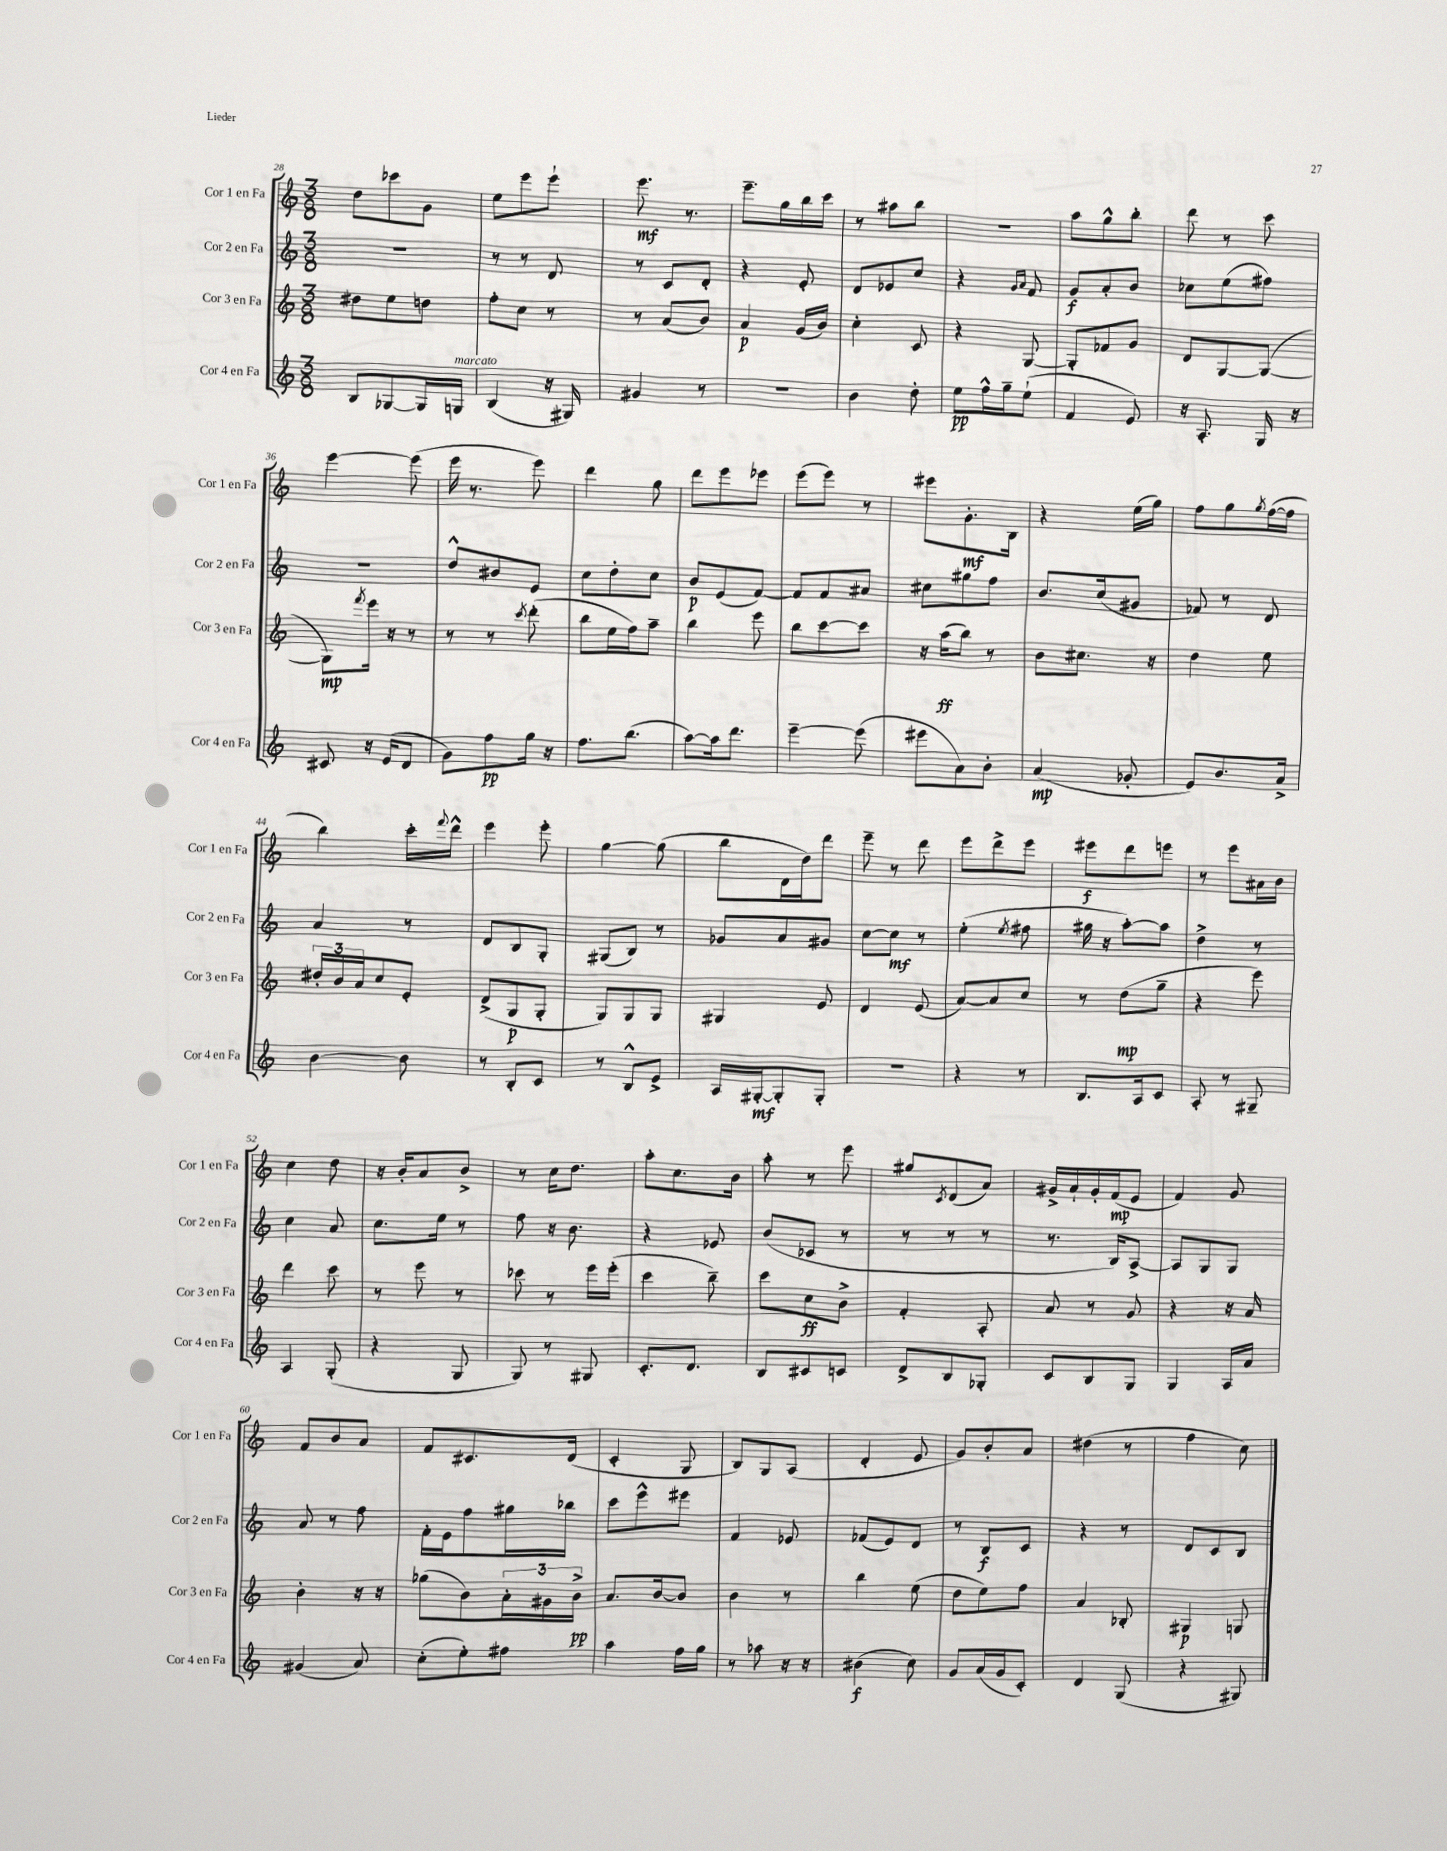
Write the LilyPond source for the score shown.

<<
\new StaffGroup <<
\new Staff = "s0" \with { instrumentName = "Cor 1 en Fa" shortInstrumentName = "Cor 1 en Fa" } {
    \clef treble \key c \major \numericTimeSignature \time 3/8
    d''8 ces'''8 g'8 |
    e''8 e'''8 e'''8-! |
    e'''8.\mf r8. |
    e'''8.-- g''16 b''16 c'''16 |
    r8 ais''8 b''8 |
    R4. |
    a''8 g''8-^ b''8-. |
    d'''8 r8 c'''8 |
    e'''4~ e'''8( |
    e'''16 r8. e'''8) |
    d'''4 g''8 |
    d'''8 e'''8 ees'''8 |
    e'''8( e'''8) r8 |
    eis'''8 g'8.-.\mf b16 |
    r4 e''16( g''16) |
    f''8 g''8 \acciaccatura { g''8 } f''16~( f''16 |
    b''4) c'''16-. \appoggiatura { f'''8 } d'''16-^ |
    e'''4 e'''8-. |
    g''4~ g''8( |
    b''8 d'16 d''16) d'''8 |
    e'''8-- r8 d'''8 |
    e'''8 d'''8-> e'''8 |
    eis'''8\f d'''8 e'''8 |
    r8 e'''8 ais'16 b'16 |
    c''4 d''8 |
    r16 b'16-. a'8 b'8-> |
    r8 c''16 d''8. |
    a''8-. c''8. b'16 |
    a''8-. r8 e'''8 |
    gis''8 \acciaccatura { c'8 } d'8( a'8) |
    gis'16-> a'16-! gis'16-. f'16\mp( e'8 |
    f'4) g'8 |
    f'8 b'8 a'8 |
    f'8 cis'8. d'16( |
    c'4-. g8 |
    b8) g8 a8( |
    d'4-. e'8 |
    g'8) b'8-. a'8 |
    dis''4( r8 |
    f''4 c''8) \bar "|." |
}
\new Staff = "s1" \with { instrumentName = "Cor 2 en Fa" shortInstrumentName = "Cor 2 en Fa" } {
    \clef treble \key c \major \numericTimeSignature \time 3/8
    R4. |
    r8 r8 d'8 |
    r8 c'8 d'8-. |
    r4 e'8-. |
    d'8 ees'8 c''8 |
    r4 \grace { g'16 a'16 } f'8 |
    g'8\f a'8-. b'8 |
    ces''8 e''8( fis''8) |
    R4. |
    d''8-^ bis'8 e'8 |
    c''8 d''8-. c''8 |
    b'8\p e'8( f'8~) |
    f'8 f'8 ais'8 |
    cis''8 gis''8 f''8 |
    b'8. c''16( gis'8 |
    fes'8) r8 d'8 |
    a'4 r8 |
    d'8 b8 g8-. |
    gis8( b8) r8 |
    ges'8 a'8 gis'8 |
    c''8~ c''8\mf r8 |
    e''4-.( \acciaccatura { e''8 } fis''8 |
    gis''16 r16 a''8~-.) a''8 |
    d''4-> r8 |
    c''4 a'8 |
    c''8. e''16 r8 |
    f''8 r16 b'8. |
    r4 ees'8 |
    b'8( ces'8 r8 |
    r8 r8 r8 |
    r8. b16) a8~-> |
    a8 g8 g8 |
    a'8 r8 f''8 |
    f'16-. e'16 f''8 gis''16 bes''16 |
    c'''8 e'''8-^ eis'''8 |
    f'4 ees'8 |
    fes'8( e'8) d'8 |
    r8 b8\f c'8 |
    r4 r8 |
    d'8 c'8 b8 \bar "|." |
}
\new Staff = "s2" \with { instrumentName = "Cor 3 en Fa" shortInstrumentName = "Cor 3 en Fa" } {
    \clef treble \key c \major \numericTimeSignature \time 3/8
    dis''8 e''8 d''8 |
    f''8-. c''8 r8 |
    r8 a'8( b'8) |
    a'4\p g'16( b'16) |
    c''4-. c'8 |
    r4 g8~ |
    g8-. fes'8 g'8 |
    d'8 g8~ g8~( |
    g8\mp) \acciaccatura { f'''8 } e'''16 r16 r8 |
    r8 r8 \acciaccatura { c'''8 } d'''8-.( |
    b''8 e''16 f''16) a''8-- |
    b''4 e'''8 |
    b''8 c'''8~ c'''8 |
    r16 a''16\ff( b''8) r8 |
    b'8 cis''8. r16 |
    d''4 e''8 |
    \tuplet 3/2 { dis''16-. b'16 a'16 } c''8 e'8-. |
    d'8->( g8\p g8-. |
    g8) g8 g8 |
    gis4 e'8 |
    d'4 e'8( |
    a'8~) a'8 c''8 |
    r8 d''8\mp( g''8-- |
    r4 e'''8) |
    d'''4 c'''8 |
    r8 e'''8 r8 |
    ces'''8 r8 e'''16 e'''16-.( |
    c'''4 b''8--) |
    c'''8 c''8\ff b'8-> |
    f'4-. a8-. |
    a'8 r8 g'8 |
    r4 r16 a'16 |
    b'4-. r16 r16 |
    ges''8( b'8) \tuplet 3/2 { a'16-. gis'16 b'16->\pp } |
    a'8. b'16~ b'8 |
    b'4 r8 |
    b''4 e''8( |
    d''8 e''8) f''8 |
    a'4 bes8-. |
    gis4\p g8 \bar "|." |
}
\new Staff = "s3" \with { instrumentName = "Cor 4 en Fa" shortInstrumentName = "Cor 4 en Fa" } {
    \clef treble \key c \major \numericTimeSignature \time 3/8
    b8 ges8~ ges16 g16^\markup { \italic "marcato" } |
    b4( r16 gis16) |
    gis'4 r8 |
    R4. |
    b'4 d''8-. |
    e''8\pp f''16-^ g''16-- e''8-!( |
    f'4 e'8) |
    r16 a8.-. g16 r16 |
    cis'8 r16 e'16( d'8 |
    g'8) f''8\pp g''16 r16 |
    f''8. b''8.( |
    a''8~) a''16 d'''8. |
    e'''4~-- e'''8( |
    eis'''8 a'8) b'8-. |
    a'4\mp( ges'8-. |
    e'8) b'8. a'16-> |
    b'4~ b'8 |
    r8 b8-. c'8 |
    r8 b8-^ e'8-> |
    a16 gis16~-.\mf gis8-. gis8-. |
    R4. |
    r4 r8 |
    b8. a16 c'8 |
    a8-. r8 gis8-- |
    a4 g8-.( |
    r4 g8 |
    g8) r8 gis8 |
    c'8.-. d'8. |
    b8 cis'8 c'8 |
    d'8-> b8 ges8-. |
    c'8 b8 g8 |
    g4 a16 a'16 |
    gis'4( a'8) |
    c''8-.( e''8-.) fis''8 |
    a''4 f''16 g''16 |
    r8 aes''8 r16 r16 |
    bis'4\f( c''8) |
    g'8 a'16( g'16 c'8-.) |
    d'4 g8( |
    r4 gis8) \bar "|." |
}
>>
>>
\layout { \context { \Score currentBarNumber = #28 } }
